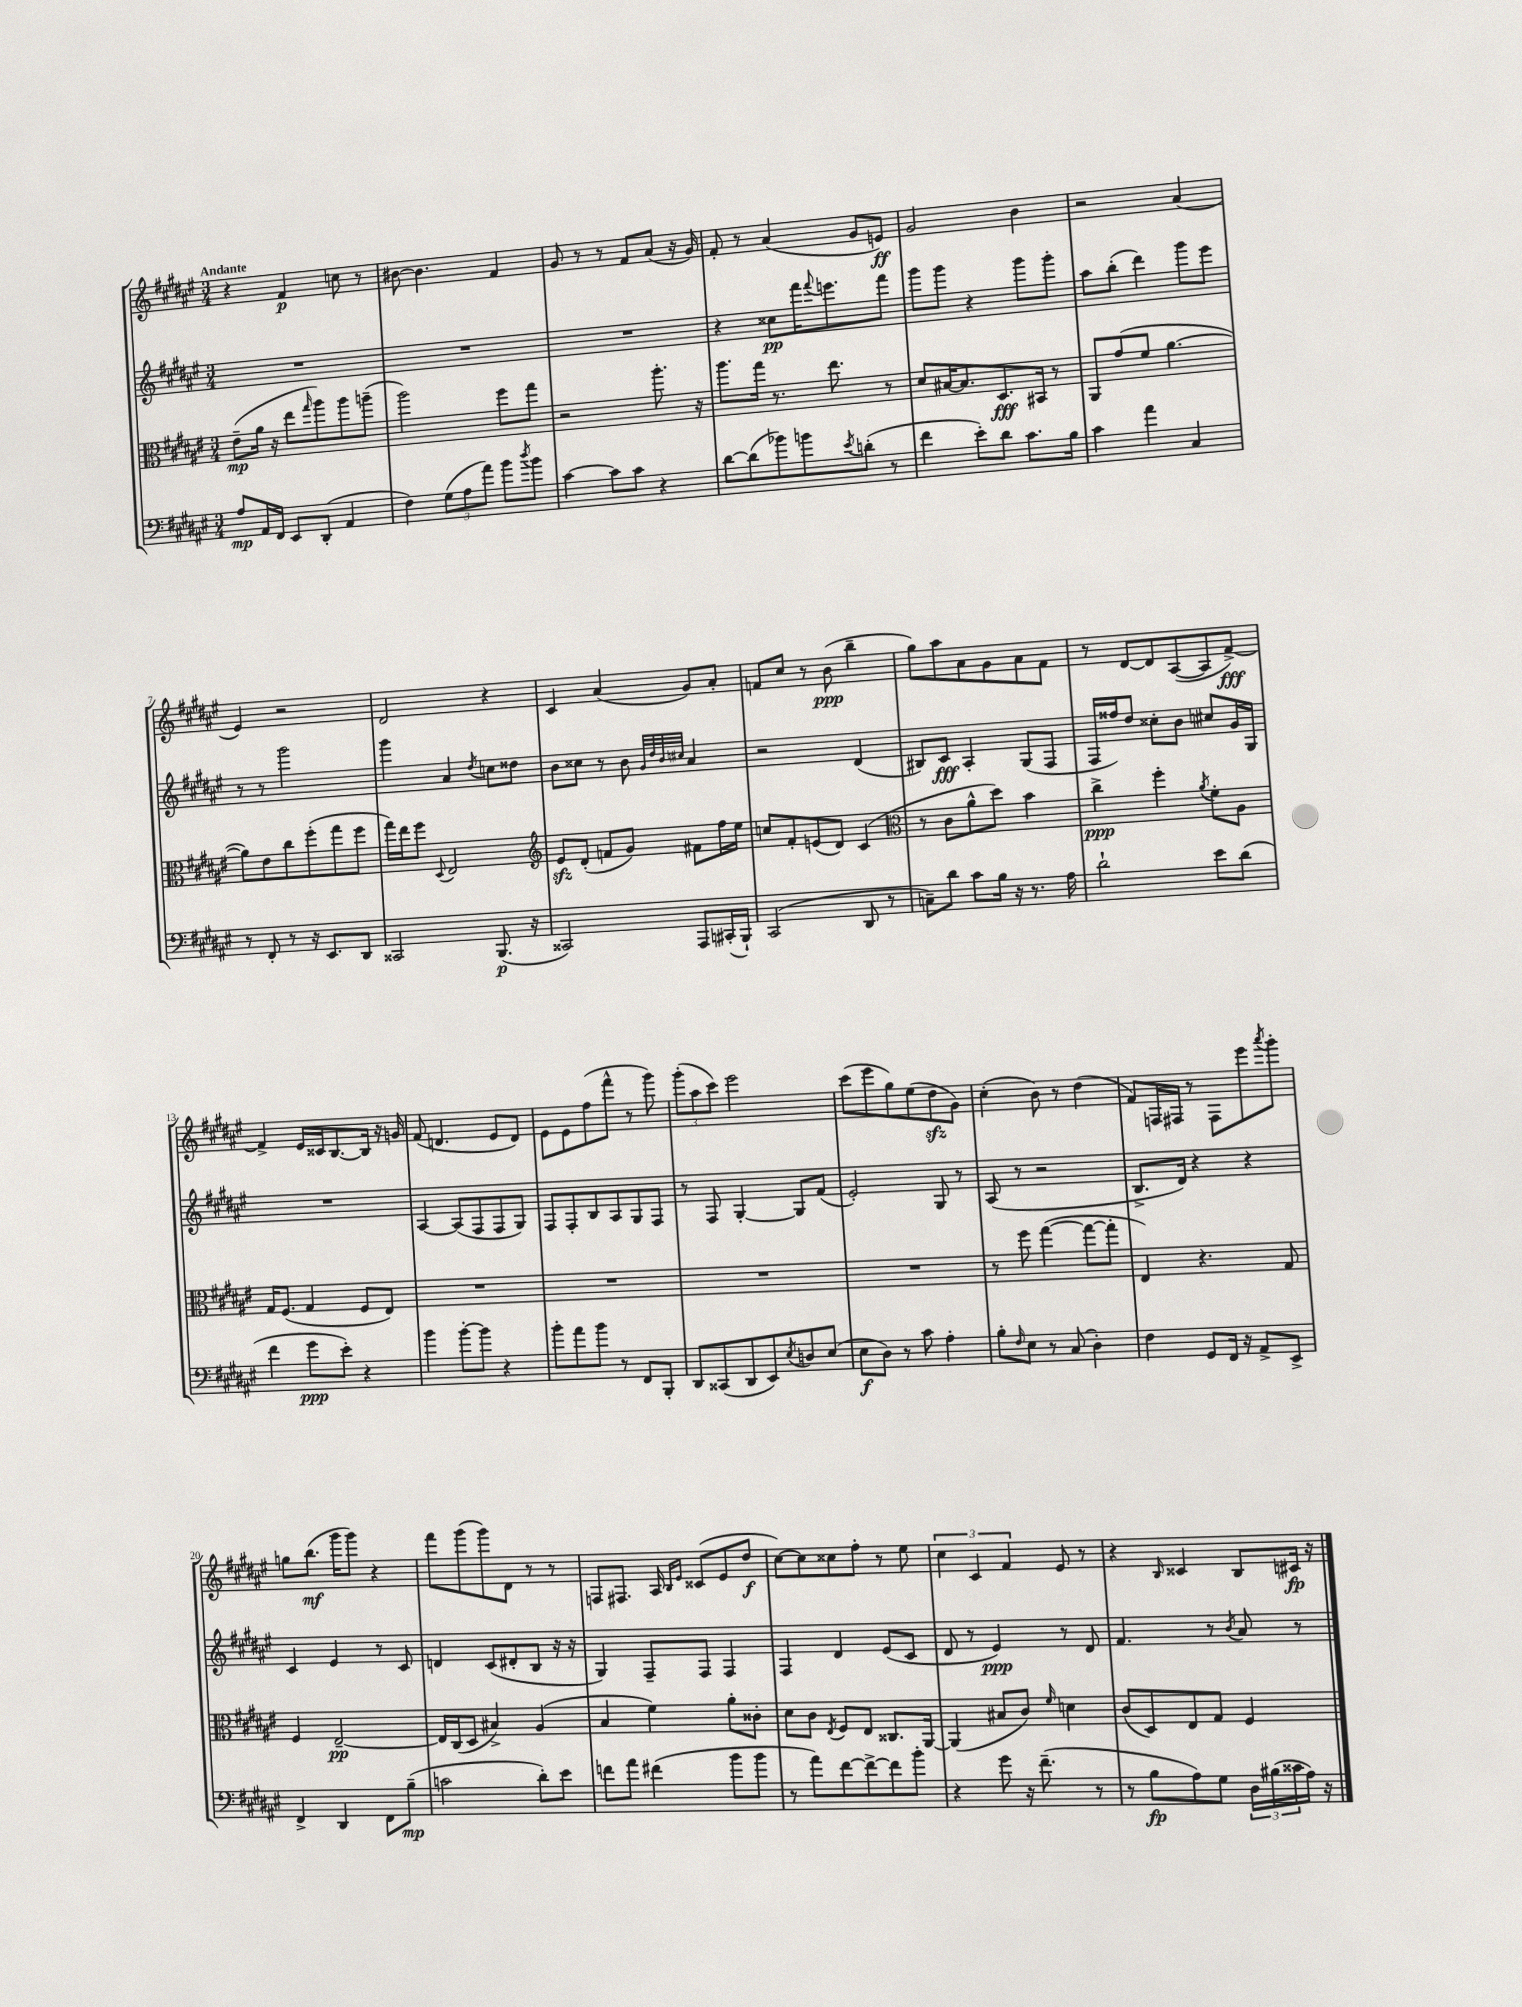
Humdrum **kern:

**kern	**kern	**kern	**kern
*staff4	*staff3	*staff2	*staff1
*clefF4	*clefC3	*clefG2	*clefG2
*k[f#c#g#d#a#e#]	*k[f#c#g#d#a#e#]	*k[f#c#g#d#a#e#]	*k[f#c#g#d#a#e#]
*M3/4	*M3/4	*M3/4	*M3/4
8A#/L	(8e#~\L	2.r	4r
16AA#/L	16a#\Jk	.	.
16FF#/JJ	16r	.	.
8EE#/L	8ee#\L	.	4f#/
.	16qqgg#/	.	.
(8DD#'/J	8aa#\)	.	.
4AA#/	8aa#\	.	8cc\
.	(8aa~\J	.	8r
=	=	=	=
4F#\)	2aa#\)	2.r	[8b#\
.	.	.	4.b#\]
(12G#\L	.	.	.
12A#\	.	.	.
12a#\J)	.	.	.
8b\L	8ff#\L	.	4f#/
8qdd#/	.	.	.
8b\J	8gg#\J	.	.
=	=	=	=
[4c#\	2r	2.r	8g#/
.	.	.	8r
8c#\]L	.	.	8r
8c#\J	.	.	8f#/L
4r	8.aa#'\	.	(8a#/J
.	.	.	16r
.	16r	.	16g#/)
=	=	=	=
[8d#\L	8.aa#\L	4r	8f#'/
(8d#\]	.	.	8r
.	16gg#\Jk	.	.
8b-\)	8.r	8cc##\L	(4a#/
8b\	.	16fff#\K	.
.	.	8qqfff#/	.
.	8.ee#\	8.eee\	.
8qe#/	.	.	.
(8d'\J	.	.	8g#/L
8r	8r	8fff#\J	8e/J)
=	=	=	=
4f#\	8d#/L	8ggg#\L	2g#/
.	[16B#/K	8ggg#\J	.
.	8.B#/]	.	.
8e#'\L)	.	4r	.
8d#\J	8.D#/	.	.
8.c#\L	.	8ggg#\L	4b\
.	16BB#/Jk	.	.
.	8r	8ggg#'\J	.
16B\Jk	.	.	.
=	=	=	=
4c#\	8AA#/L	8aa#\L	2r
.	(8g#/	(8bb'\J	.
4a#\	8f#/J	4ddd#\)	.
.	[4.a#\	.	.
4C#/	.	8ggg#\L	(4a#/
.	.	8eee#\J	.
=	=	=	=
8r	8a#\]L)	8r	4e#/)
8FF#'/	8e#\	8r	.
8r	8cc#\	2ggg#\	2r
16r	(8ff#'\	.	.
8.EE#/L	.	.	.
.	8gg#\	.	.
8DD#/J	8ff#\J	.	.
=	=	=	=
2CC##/	16gg#\LL)	4ggg#\	2d#/
.	16ee#\J	.	.
.	8ff#\J	.	.
.	8qqD#/	.	.
.	2E#/	4a#/	.
.	.	8qdd#/	.
(8.BBB/	.	8cc\L	4r
.	.	8dd##\J	.
16r	.	.	.
=	=	=	=
*	*clefG2	*	*
2CC##/)	8e#/L	8b\L	4c#/
.	(8d#'/J	8cc##\J	.
.	8f/L	8r	(4a#/
.	8g#/J)	8b\	.
.	.	32qqg#/LLL	.
.	.	32qqdd#/	.
.	.	32qqb/	.
.	.	32qqcc#/JJJ	.
8AAA#/L	8f#\L	4a#/	8g#/L)
(16CC#'/L	16ff#\L	.	8a#'/J
16BBB`/JJ)	16ee#\JJ	.	.
=	=	=	=
(2CC#/	8cc/L	2r	8f/L
.	8f#'/	.	8cc#/J
.	(8e/	.	8r
.	8d#/J)	.	(8b\
8DD#/	(4c#/	(4d#/	4bb~\
8r	.	.	.
=	=	=	=
*	*clefC3	*	*
8C~\L)	8r	8B#/L)	8gg#\L)
8d#\J	8c#\L	8c#/J	8aa#\
8c#\L	8a#^^\	4A#'/	8a#\
16B\Jk	8dd#\J)	.	8g#\
16r	.	.	.
8.r	4b\	(8G#/L	8a#\
.	.	8F#/J	8f#\J
16A#\	.	.	.
=	=	=	=
2d#`\	4cc#^\	16F#/LL	8r
.	.	16ff##/J)	.
.	.	8dd#/J	[8d#/L
.	4ff#'\	8cc##'\L	8d#/]
.	.	8b\J	([8A#/
.	8qa#/	.	.
8e#\L	8f#'\L	8cc#/L	8A#/]
(8d#\J	8A#\J	16g#/L	[8f#^/J)
.	.	16G#/JJ	.
=	=	=	=
4f#\	16G#/LK	2.r	4f#^/]
.	(8.F#/J	.	.
8g#\L	4G#/	.	16e#/LL
.	.	.	16c##/J
8e#'\J)	.	.	[8.B/
4r	8F#/L	.	.
.	.	.	16B/]Jk
.	8E#/J)	.	16r
.	.	.	16g/
=	=	=	=
4b\	2.r	[4A#/	(8f#/
.	.	.	4.d/
[8b'\L	.	(8A#/]L	.
8b\]J	.	8F#/	.
4r	.	8F#/	8e#/L
.	.	8G#/J)	8d/J)
=	=	=	=
8b'\L	2.r	8F#/L	8e#\L
8a#\	.	8F#'/	8e#\
8b\J	.	8B/	(8ff#\
8r	.	8A#/	8fff#^^\J
8FF#/L	.	8G#/	8r
8BBB'/J	.	8F#/J	8ggg#\)
=	=	=	=
8DD#/L	2.r	8r	(12ggg#'\L
.	.	.	12aa#\
(8CC##/	.	8F#/	.
.	.	.	12ccc#\J)
8DD#/	.	[4G#'/	2eee#\
8EE#/)	.	.	.
8qE#/	.	.	.
8D/	.	8G#/]L	.
(8E#/J	.	(8f#/J	.
=	=	=	=
8E#\L	2.r	2e#'/)	(8ccc#\L
8D#\J)	.	.	8eee#\
8r	.	.	8gg#\)
8c#\	.	.	(8ee#\
4A#'\	.	8G#/	8dd#\
.	.	8r	8g#\J)
=	=	=	=
8B'\L	8r	(8A#/	(4cc#'\
16qqF#/	.	.	.
8E#\J	8ff#\	8r	.
8r	([4gg#\	2r	8b\)
(8C#/	.	.	8r
4D#'\)	8gg#\_L	.	(4dd#\
.	8gg#'\]J	.	.
=	=	=	=
4F#\	4E#/)	8.B^/L	8f#/L)
.	.	.	16F/L
.	.	16d#/Jk)	16F#/JJ
8GG#/L	4.r	4r	8r
16FF#/Jk	.	.	8F#\L
16r	.	.	.
8AA#^/L	.	4r	8eee#\
.	.	.	8qaaa#/
8EE#^/J	8G#/	.	8ggg#'\J
=	=	=	=
4FF#^/	4F#/	4c#/	8gg\L
.	.	.	(8.bb\J
4DD#/	[2E#~/	4e#/	.
.	.	.	16ggg#\LK
.	.	.	8ggg#\J)
8FF#\L	.	8r	4r
(8B~\J	.	8c#/	.
=	=	=	=
2c\	16E#/]LL	4d/	8fff#\L
.	(16C#/J	.	.
.	8D#/J	.	(8ggg#\
.	4B#^/)	(8c#/L	8ggg#\)
.	.	8d#'/	8d#\J
8d#'\L)	(4A#/	8B/J	8r
8e#\J	.	16r	8r
.	.	16r	.
=	=	=	=
8f\L	4B/	4G#/)	8F/L
8a#\J	.	.	8.F#/J
(4f#\	4f#\)	8F#~/L	.
.	.	.	16A#/
.	.	.	16qqB/LL
.	.	.	16qqe#/JJ
.	.	8F#/J	(8c##/L
8b\L	8a#'\L	4F#/	8e#/
8b\J	8c##'\J	.	8dd#/J
=	=	=	=
8r	8d#\L	4F#/	[8cc#\L)
8a#\L)	8c#\J	.	8cc#\]
.	8qE#/	.	.
[8f#\	8F#/L	4d#/	8cc##\
8f#^\_	8E#/J	.	8ff#'\J
8f#\]	8.C##/L	(8e#/L	8r
8b'\J	.	8c#/J	8ee#\
.	[16AA#/Jk	.	.
=	=	=	=
4r	(4AA#/]	8d#/	6cc#\
.	.	8r	.
.	.	.	6c#/
8g#\	8B#/L	4e#/)	.
.	.	.	6f#/
16r	8c#/J)	.	.
(8.f#~\	.	.	.
.	16qqf#/	.	.
.	4d\	8r	8e#/
8r	.	8d#/	8r
=	=	=	=
8r	(8c#/L	4.f#/	4r
8B\L	8D#/)	.	.
.	.	.	16qqB/
8A#\)	8E#/	.	4c##/
8G#\J	8G#/J	8r	.
.	.	8qb/	.
24D#\LL	4F#/	8a#/	8B/L
(24B#\	.	.	.
24c##\	.	.	.
16A#\JJ)	.	8r	16c#/Jk
16r	.	.	16r
==	==	==	==
*-	*-	*-	*-
